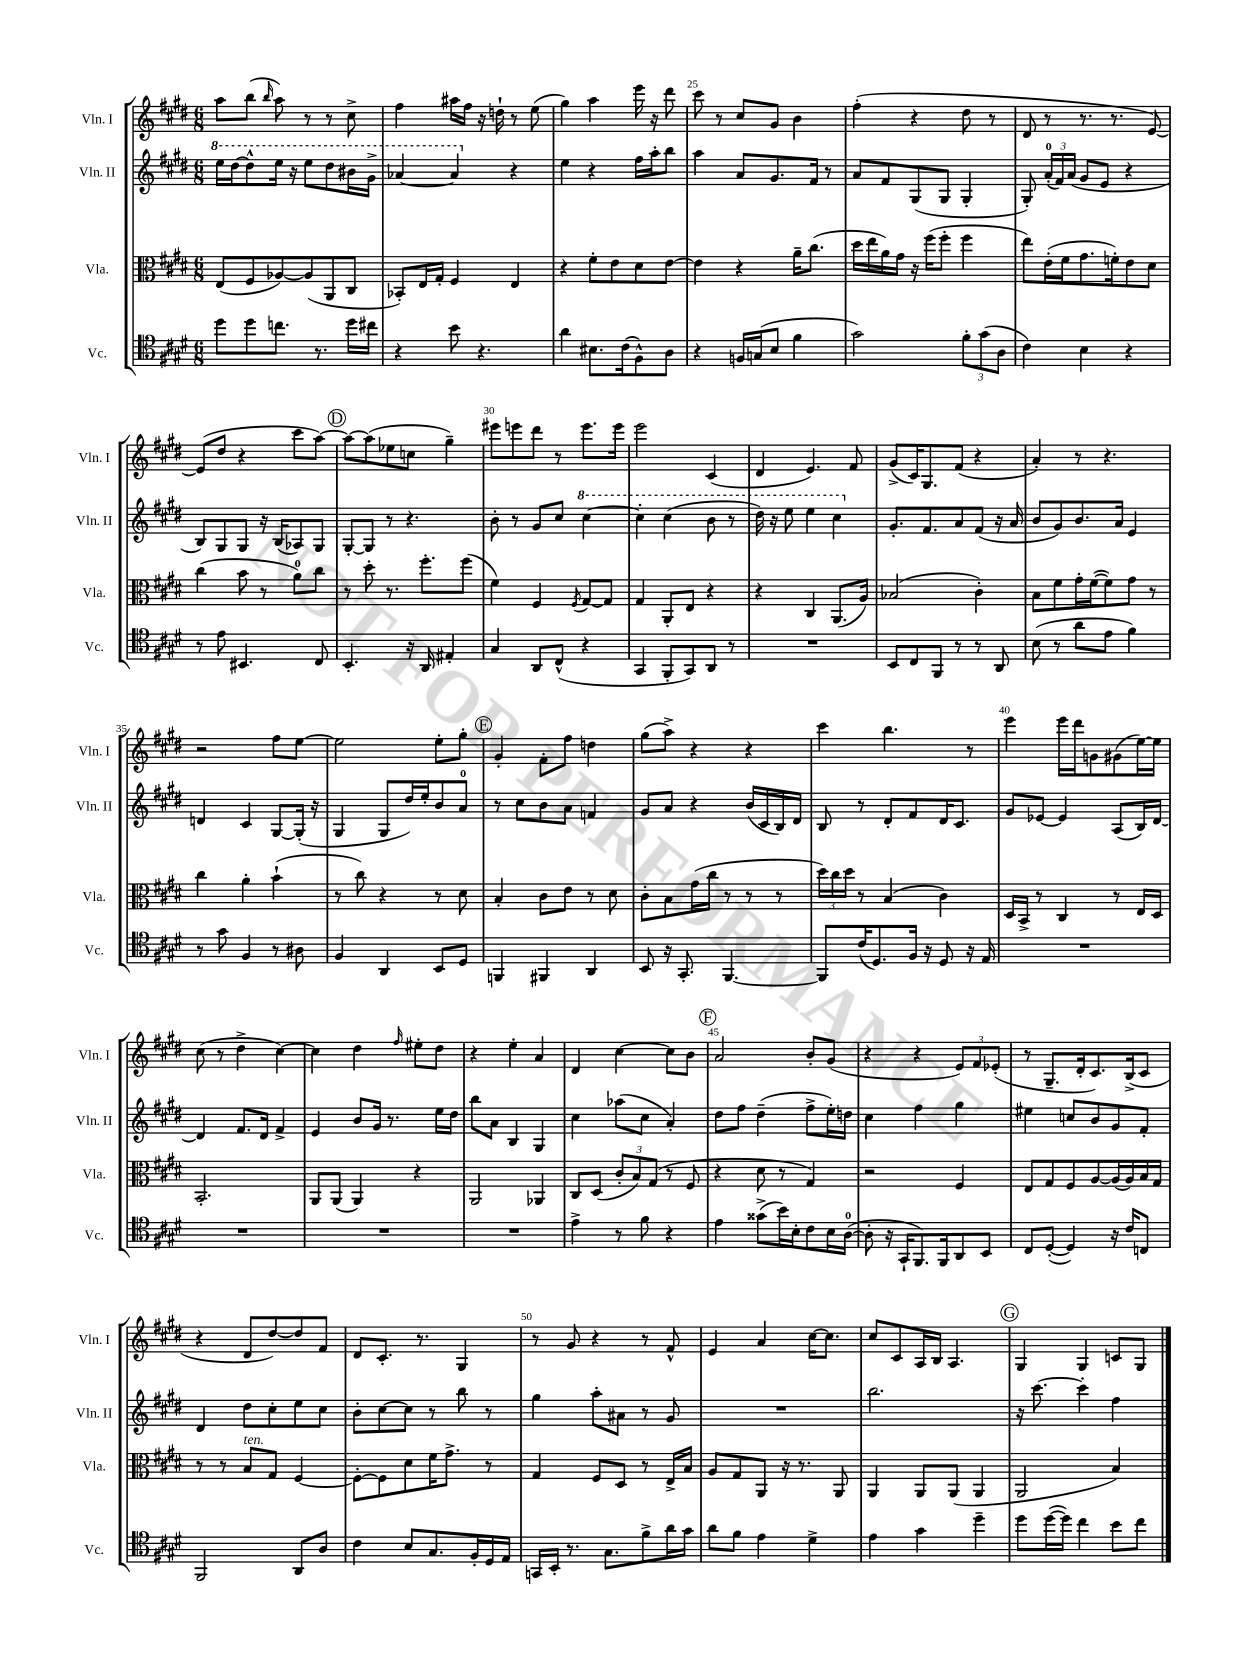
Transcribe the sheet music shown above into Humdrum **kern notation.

**kern	**kern	**kern	**kern
*part4	*part3	*part2	*part1
*staff4	*staff3	*staff2	*staff1
*I"Vc.	*I"Vla.	*I"Vln. II	*I"Vln. I
*I'Vc.	*I'Vla.	*I'Vln. II	*I'Vln. I
*clefC4	*clefC3	*clefG2	*clefG2
*k[f#c#g#d#]	*k[f#c#g#d#]	*k[f#c#g#d#]	*k[f#c#g#d#]
*M6/8	*M6/8	*M6/8	*M6/8
*	*	*8va	*
=22	=22	=22	=22
8dd#\L	(8E/L	16eee\LL	8aa\L
.	.	[16ddd#\J	.
8dd#\	8F#/	8ddd#^^\]	(8bb\J
.	.	.	16qqbb/
8.ccn\J	[8A-X/)	16eee\Jk	8aa\)
.	.	16r	.
.	(8A-/]	8eee\L	8r
8.r	.	.	.
.	8AA/	8ddd#\	8r
16dd#\LL	8C#/J	16bb#X\L	8cc#^\
16cc#X\JJ	.	16gg#^\JJ	.
=23	=23	=23	=23
4r	8BB-X'/L)	[4aa-X/	4ff#\
.	16E/L	.	.
.	16G#'/JJ	.	.
8b\	4F#/	4aa-/]	16aa#X\LL
.	.	.	16ff#\JJ
4.r	.	.	16r
.	.	.	16ddn`\
*	*	*X8va	*
.	4E/	4r	8r
.	.	.	(8ee\
=24	=24	=24	=24
4a\	4r	4ee\	4gg#\)
8.B#X\L	8f#'\L	4r	4aa\
.	8e\	.	.
(16c#\k	.	.	.
8F#^^\)	8d#\	16ff#\LL	16eee\
.	.	16aa'\J	16r
8A\J	[8e\J	8bb\J	8ddd#\
=25	=25	=25	=25
4r	4e\]	4aa\	8ccc#\
.	.	.	8r
16Fn/LL	4r	8a/L	8cc#/L
(16Gn/J	.	.	.
8B/J	.	8.g#/	8g#/J
4f#\	16a~\KL	.	4b\
.	(8.cc#\J	16f#/Jk	.
.	.	8r	.
=26	=26	=26	=26
2g#\)	16dd#\LL	8a/L	(4ff#'\
.	16ee\	.	.
.	16a\)	8f#/	.
.	16g#\JJ	.	.
.	16r	(8G#/	4r
.	(16ff#\KL	.	.
.	8ff#'\J	8G#/J	.
12f#'\L	4ff#\	4G#'/	8dd#\
(12g#\	.	.	.
.	.	.	8r
12A\J	.	.	.
=27	=27	=27	=27
4c#\)	8ee\L)	8G#'/)	8d#/
.	(16e'\L	(24a'/LL	8r
.	.	24f#/)	.
.	16f#\J	.	.
.	.	(24a/JJ	.
4B\	8.g#\	8g#/L	8.r
.	.	8e/J	.
.	16fn'\k)	.	8.r
4r	8e\	4r	.
.	8d#\J	.	[8e/)
!!LO:LB:g=z
=28	=28	=28	=28
8r	(4cc#\	8B/L)	(8e/L]
8e\	.	8G#/	8dd#/J
4.BB#X/	8b\	8G#/J	4r
.	8r	16r	.
.	.	(16B/KL	.
.	8a\L)	8A-X/)	8ccc#\L
8C#/	8cc#\J	8G#/J	[8aa\J)
!!LO:REH:place=s1:t=D
=29	=29	=29	=29
4.BB'/	8r	[8G#'/L	8aa\L_
.	8dd#'\	8G#/J]	(8aa\]
.	8.r	8r	8ee-X\
16r	.	4.r	8ccn\J
16AA/	8.ff#'\L	.	.
4E#X'/	.	.	4gg#~\)
.	(8ff#\J	.	.
=30	=30	=30	=30
4G#/	4f#\)	8b'\	8eee#X\L
.	.	8r	8eeen\
8AA/L	4F#/	8g#/L	8ddd#\J
(8C#^^/J	.	8cc#/J	8r
.	8qF#/	.	.
*	*	*8va	*
4r	[8G#/L	[4ccc#\	8.eee\L
.	8G#/J]	.	.
.	.	.	16eee\Jk
=31	=31	=31	=31
4GG#/	4G#/	4ccc#'\]	2eee\
8FF#'/L	8AA'/L	(4ccc#\	.
8GG#/)	8E/J	.	.
8AA/J	4r	8bb\	(4c#/
8r	.	8r	.
=32	=32	=32	=32
2.r	4r	16ddd#\)	4d#/
.	.	16r	.
.	.	8eee\	.
.	4C#/	4eee\	4.e/)
.	(8.AA/L	4ccc#\	.
.	.	.	8f#/
.	16A/Jk)	.	.
=33	=33	=33	=33
*	*	*X8va	*
8BB/L	(2B-X/	8.g#'/L	(8g#^/L
8C#/	.	.	16c#/K)
.	.	8.f#/	8.G#/
8FF#/J	.	.	.
8r	.	8a/	(8f#/J
8r	4c#'\)	(8f#/J	4r
8AA/	.	16r	.
.	.	16a/	.
=34	=34	=34	=34
(8B\	8B\L	8b/L	4a'/)
8r	8f#\	8g#/)	.
8a\L	16g#'\L	8.b/	8r
.	([16f#\J	.	.
8e\J	8f#\])	.	4.r
.	.	16a/Jk	.
4f#\)	8g#\J	4e/	.
.	8r	.	.
!!LO:LB:g=z
=35	=35	=35	=35
8r	4cc#\	4dn/	2r
8g#\	.	.	.
4F#/	4a'\	4c#/	.
8r	(4b`\	[8G#/L	8ff#\L
8A#X\	.	(16G#'/Jk]	[8ee\J
.	.	16r	.
=36	=36	=36	=36
4F#/	8r	4G#/	2ee\]
.	8cc#\)	.	.
4AA/	4r	8G#/L	.
.	.	16dd#/L)	.
.	.	16ee'/J	.
8BB/L	8r	8b/	8ee'\L
8D#/J	8d#\	8a/J	8gg#'\J
!!LO:REH:place=s1:t=E
=37	=37	=37	=37
4FFn/	4B'/	8r	4g#'/
.	.	8cc#\L	.
4FF#X/	8c#\L	8b\	8f#'\L
.	8e\J	8a\J	8ff#\J
4AA/	8r	4fn/	4ddn\
.	8d#\	.	.
=38	=38	=38	=38
8BB/	8c#'\L	8g#/L	(8gg#\L
16r	8B\	8a/J	8aa^\J)
8.GG#'/	.	.	.
.	(16g#\L	4r	4r
.	16cc#\JJ	.	.
[4.FF#/	8r	.	.
.	8r	(16b/LL	4r
.	.	16c#/	.
.	8r	16B/)	.
.	.	16d#/JJ	.
=39	=39	=39	=39
8FF#/L]	24dd#\LL)	8B/	4ccc#\
.	24cc#\	.	.
.	24dd#\JJ	.	.
(16c#/K	8r	8r	.
8.D#/)	.	.	.
.	(4B/	8d#'/L	4.bb\
16F#/Jk	.	8f#/	.
16r	.	.	.
8D#/	4c#\)	16d#/K	.
.	.	8.c#/J	.
16r	.	.	8r
16E/	.	.	.
=40	=40	=40	=40
2.r	16D#/LL	8g#/L	4eee\
.	16BB^/JJ	.	.
.	8r	[8e-X/J	.
.	4C#/	4e-/]	16eee\LL
.	.	.	16ddd#\J
.	.	.	8gn\
.	8r	(8A/L	(8g#X\
.	16E/LL	16B/L)	[16ee\L)
.	16D#/JJ	[16d#/JJ	16ee\JJ]
!!LO:LB:g=z
=41	=41	=41	=41
2.r	2.BB'/	4d#/]	(8cc#\
.	.	.	8r
.	.	8.f#/L	4dd#^\
.	.	16d#/Jk	.
.	.	4f#^/	[4cc#\)
=42	=42	=42	=42
2.r	8AA/L	4e/	4cc#\]
.	(8AA/J	.	.
.	4AA/)	8b/L	4dd#\
.	.	16g#/Jk	.
.	.	8.r	.
.	.	.	16qqff#/
.	4r	.	8ee#X'\L
.	.	16ee\LL	8dd#\J
.	.	16dd#\JJ	.
=43	=43	=43	=43
2.r	2AA/	8bb\L	4r
.	.	8a\J	.
.	.	4B/	4ee'\
.	4AA-X/	4G#/	4a/
=44	=44	=44	=44
4e^\	8C#/L	4cc#\	4d#/
.	(8D#/J	.	.
8r	12c#'/L	(8aa-X\L	[4cc#\
.	12B/)	.	.
8f#\	.	8cc#\J	.
.	(12G#/J	.	.
4r	8r	4a'/)	8cc#\L]
.	8F#/	.	8b\J
!!LO:REH:place=s1:t=F
=45	=45	=45	=45
4e\	4r	8dd#\L	2a/
.	.	8ff#\J	.
(8g##X^\L	8d#\	(4dd#~\	.
16b\L)	8r	.	.
16B'\J	.	.	.
8c#\	4G#/)	8ff#^\L	8b'/L
16B\L	.	16ee'\L)	(8g#/J
([16A\JJ	.	16ddn\JJ	.
=46	=46	=46	=46
8A'\]	2r	4cc#\	4r
16r	.	.	.
16GG#`/KL	.	.	.
8.FF#/)	.	4ff#\	4r
16FF#/k	.	.	.
8AA/	4F#/	4gg#\	12e/L)
.	.	.	12f#/
8BB/J	.	.	.
.	.	.	(12e-X'/J
=47	=47	=47	=47
8C#/L	8E/L	4ee#X\	8r
([8D#'/J	8G#/	.	8.G#~/L
4D#/])	8F#/	8ccn/L	.
.	.	.	16d#'/k
.	[8A/	8b/	8.c#/)
16r	(16A/L]	8g#/	.
16c#/KL	16A/)	.	(16B^/k
8Cn/J	16B/	8f#'/J	8c#/J
.	16G#/JJ	.	.
!!LO:LB:g=z
=48	=48	=48	=48
2FF#/	8r	4d#/	4r
.	8r	.	.
!	!LO:TX:a:i:t=ten.	!	!
.	8B/L	8dd#\L	8d#/L
.	8G#/J	8cc#'\	[8dd#/)
8AA/L	[4F#/	8ee\	8dd#/]
8A/J	.	8cc#\J	8f#/J
=49	=49	=49	=49
4c#\	8F#'\L_	8b'\L	8d#/L
.	8F#\]	[8cc#\	8.c#'/J
8B/L	8d#\	8cc#\J]	.
.	.	.	8.r
8.G#/	16f#\K	8r	.
.	8.g#^\J	.	.
.	.	8bb\	4G#/
16F#'/L	.	.	.
16D#/	8r	8r	.
16E/JJ	.	.	.
=50	=50	=50	=50
16GGn/LL	4G#/	4gg#\	8r
16BB'/JJ	.	.	.
8.r	.	.	8g#/
.	8F#/L	8aa'\L	4r
8.G#\L	.	.	.
.	8D#/J	8a#X\J	.
8f#^\	8r	8r	8r
16a\L	16E^/LL	8g#/	8f#^^/
16g#\JJ	16B/JJ	.	.
=51	=51	=51	=51
8a\L	8A/L	2.r	4e/
8f#\J	8G#/	.	.
4e\	8AA/J	.	4a/
.	16r	.	.
.	8.r	.	.
4d#^\	.	.	[16cc#\KL
.	.	.	8.cc#\J]
.	8AA/	.	.
=52	=52	=52	=52
4e\	4AA/	2.bb\	8cc#/L
.	.	.	8c#/
4g#\	8AA/L	.	16A/L
.	.	.	16B/JJ
.	(8AA/J	.	4.A/
4dd#~\	4AA/	.	.
!!LO:REH:place=s1:t=G
=53	=53	=53	=53
8dd#\L	2AA/	16r	4G#/
.	.	[8.ccc#\	.
([16dd#\L	.	.	.
16dd#\JJ])	.	.	.
4cc#\	.	4ccc#'\]	4G#/
8b\L	4B/)	4ff#\	8cn/L
8cc#\J	.	.	8G#/J
==	==	==	==
*-	*-	*-	*-
